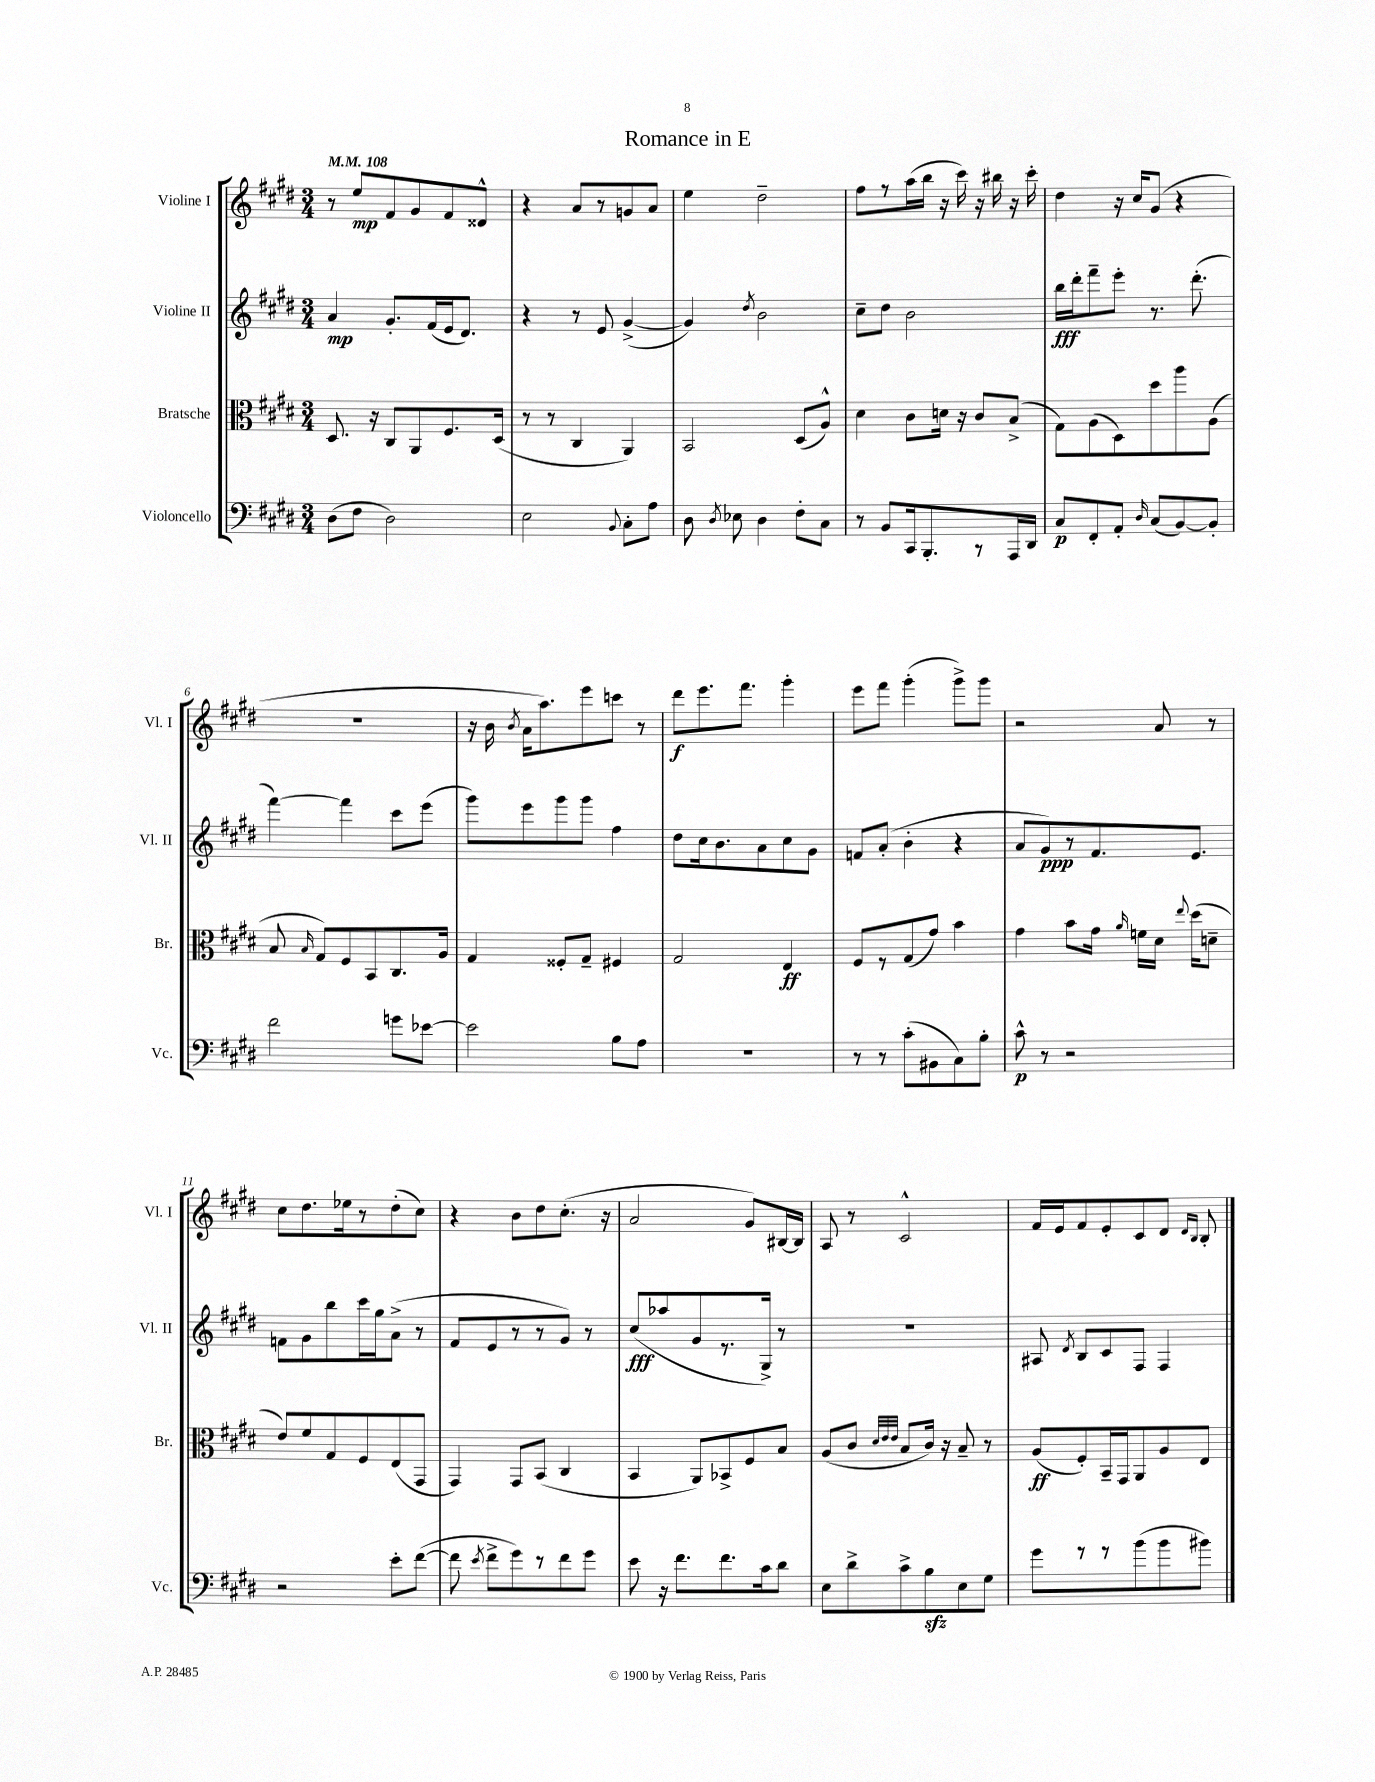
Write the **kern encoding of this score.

**kern	**kern	**kern	**kern
*staff4	*staff3	*staff2	*staff1
*clefF4	*clefC3	*clefG2	*clefG2
*k[f#c#g#d#]	*k[f#c#g#d#]	*k[f#c#g#d#]	*k[f#c#g#d#]
*M3/4	*M3/4	*M3/4	*M3/4
*MM108	*MM108	*MM108	*MM108
(8D#\L	8.D#/	4a/	8r
8F#\J	.	.	8ee/L
.	16r	.	.
2D#\)	8C#/L	8.g#'/L	8f#/
.	8AA/	.	8g#/
.	.	(16f#/L	.
.	8.F#/	16e/J	8f#/
.	.	8.d#/J)	.
.	.	.	8d##^^/J
.	(16D#/Jk	.	.
=	=	=	=
2E\	8r	4r	4r
.	8r	.	.
.	4C#/	8r	8a/L
.	.	8e/	8r
8qqBB/	.	.	.
8C#'\L	4AA/)	([4g#^/	8g/
8A\J	.	.	8a/J
=	=	=	=
8D#\	2BB/	4g#/])	4ee\
8qD#/	.	.	.
8E-\	.	.	.
.	.	8qdd#/	.
4D#\	.	2b\	2dd#~\
8F#'\L	(8D#/L	.	.
8C#\J	8A^^/J)	.	.
=	=	=	=
8r	4d#\	8cc#~\L	8ff#\L
8BB/L	.	8dd#\J	8r
16CC#/k	8c#\L	2b\	(16aa\L
8.BBB'/	.	.	16bb\JJ
.	16d\Jk	.	16r
.	16r	.	16ccc#\)
8r	8c#/L	.	16r
.	.	.	16bb#\
16AAA/L	(8B^/J	.	16r
16DD#/JJ	.	.	16ccc#'\
=	=	=	=
8C#/L	8G#\L)	16bb\LL	4dd#\
.	.	16ddd#'\J	.
8FF#'/	(8A\	8fff#~\	.
8AA'/J	8D#\)	8eee'\J	16r
.	.	.	16cc#/LK
16qqD#/	.	.	.
(8C#/L	8dd#\	8.r	(8g#/J
[8BB/)	8aa\	.	4r
.	.	(8.ddd#'\	.
8BB'/]J	(8A\J	.	.
=	=	=	=
2f#\	8B/	[4fff#\)	2.r
.	16qqB/	.	.
.	8G#/L)	.	.
.	8F#/	4fff#\]	.
.	8BB/	.	.
8g\L	8.C#/	8ccc#\L	.
[8e-\J	.	(8eee\J	.
.	16A/Jk	.	.
=	=	=	=
2e-\]	4G#/	8ggg#\L)	16r
.	.	.	16b\
.	.	.	8qb/
.	.	8eee\	16a\LK
.	.	.	8.aa\)
.	8F##'/L	8ggg#\	.
.	8G#~/J	8ggg#\J	8eee\
8B\L	4F#/	4ff#\	8ccc\J
8A\J	.	.	8r
=	=	=	=
2.r	2G#/	8dd#\L	8ddd#\L
.	.	16cc#\k	8.eee\
.	.	8.b\	.
.	.	.	8.fff#\J
.	.	8a\	.
.	4E/	8cc#\	4ggg#'\
.	.	8g#\J	.
=	=	=	=
8r	8F#/L	8f/L	8eee\L
8r	8r	(8a'/J	8fff#\J
(8c#'\L	(8G#/	4b'\	(4ggg#'\
8BB#\	8g#/J)	.	.
8C#\)	4b\	4r	8ggg#^\L)
8B'\J	.	.	8ggg#\J
=	=	=	=
8c#^^\	4g#\	8a/L	2r
8r	.	8g#/)	.
2r	8b\L	8r	.
.	16g#\Jk	8.f#/	.
.	16qqa/	.	.
.	16f\LL	.	.
.	16d#\JJ	.	8a/
.	8qqee/	.	.
.	(16dd#\LK	8.e/J	.
.	8d~\J	.	8r
=	=	=	=
2r	8e/L)	8f\L	8cc#\L
.	8f#/	8g#\	8.dd#\
.	8G#/	8bb\	.
.	.	.	16ee-\k
.	8F#/	16ccc#\L	8r
.	.	16gg#\J	.
8e'\L	(8E/	(8a^\J	(8dd#'\
([8f#\J	8GG#/J	8r	8cc#\J)
=	=	=	=
8f#\]	4GG#/)	8f#/L	4r
8qe/	.	.	.
8f#^\L	.	8e/	.
8g#\)	8GG#/L	8r	8b\L
8r	(8BB/J	8r	8dd#\
8f#\	4C#/	8g#/J)	(8.cc#'\J
8g#\J	.	8r	.
.	.	.	16r
=	=	=	=
8e\	4BB/	(8cc#/L	2a/
16r	.	8aa-/	.
8.f#\L	.	.	.
.	8AA/L)	8g#/	.
8.f#\	8BB-^/	8.r	.
.	8F#/	.	8g#/L)
16c#\k	.	16G#^/Jk)	.
8d#\J	8B/J	8r	[16B#/L
.	.	.	16B#/]JJ
=	=	=	=
8E\L	(8A/L	2.r	8A/
8d#^\	8c#/J	.	8r
.	32qqd#/LLL	.	.
.	32qqe/	.	.
.	32qqe/JJJ	.	.
8c#^\	8B/L	.	2c#^^/
8B\	16c#/Jk)	.	.
.	16r	.	.
8E\	8B~/	.	.
8G#\J	8r	.	.
=	=	=	=
8g#\L	(8A/L	8A#/	16f#/LL
.	.	.	16e/J
.	.	8qd#/	.
8r	8F#'/)	8B/L	8f#/
8r	16BB~/L	8c#/	8e'/
.	16GG#/J	.	.
(8b\	8AA/	8F#/J	8c#/
8b\	8A/	4F#/	8d#/J
.	.	.	16qqd#/LL
.	.	.	16qqB/JJ
8b#\J)	8E/J	.	8B'/
==	==	==	==
*-	*-	*-	*-
